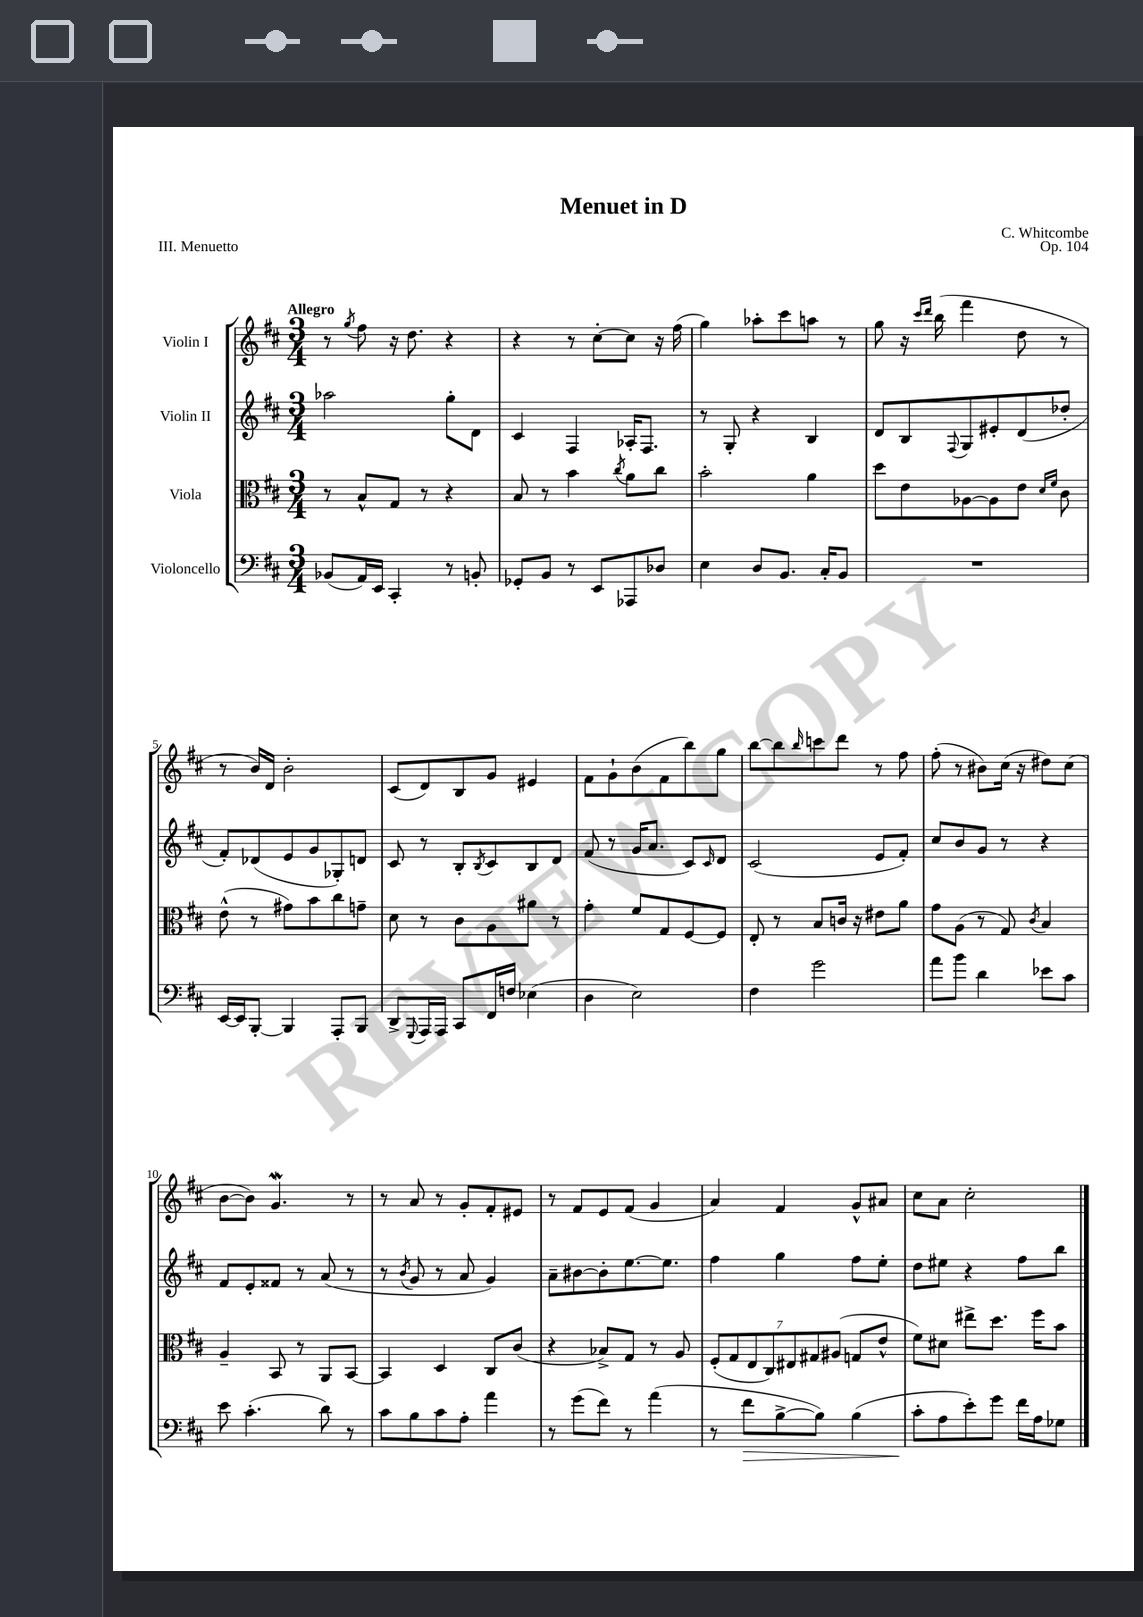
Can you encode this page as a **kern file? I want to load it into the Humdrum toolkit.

**kern	**kern	**kern	**kern
*staff4	*staff3	*staff2	*staff1
*clefF4	*clefC3	*clefG2	*clefG2
*k[f#c#]	*k[f#c#]	*k[f#c#]	*k[f#c#]
*M3/4	*M3/4	*M3/4	*M3/4
(8BB-	8r	2aa-	8r
.	.	.	8qgg
16AA)	8B^^	.	8ff#
16EE	.	.	.
4CC#'	8G	.	16r
.	.	.	8.dd
.	8r	.	.
8r	4r	8gg'	4r
8BB'	.	8d	.
=	=	=	=
8GG-'	8B	4c#	4r
8BB	8r	.	.
8r	4b	4F#	8r
8EE	.	.	[8cc#'
.	8qcc#	.	.
8AAA-	8a	16A-'	8cc#]
.	.	8.F#	.
8D-	8cc#	.	16r
.	.	.	(16ff#
=	=	=	=
4E	2b'	8r	4gg)
.	.	8G'	.
8D	.	4r	8aa-'
8.BB	.	.	8ccc#
.	4a	4B	8aa
16C#'	.	.	.
8BB	.	.	8r
=	=	=	=
2.r	8dd	8d	8gg
.	8e	8B	16r
.	.	.	16qqccc#
.	.	.	16qqddd
.	.	.	(16bb
.	.	8qqF#	.
.	[8A-	8G	4fff#
.	8A-]	8e#'	.
.	8e	(8d	8dd
.	16qqd	.	.
.	16qqf#	.	.
.	8c#	8dd-'	8r
=	=	=	=
[16EE	(8e^^	8f#')	8r
16EE]	.	.	.
[8BBB'	8r	(8d-	16b)
.	.	.	16d
4BBB]	8g#)	8e	2b'
.	8b	8g	.
8AAA'	8cc#	8G-')	.
8BBB	8g~	8d	.
=	=	=	=
8DD^	8d	8c#	(8c#
8qqGGG	.	.	.
16AAA	8r	8r	8d)
16AAA	.	.	.
8CC#	8c#	8B'	8B
.	.	8qB	.
16FF#	8A	8c#	8g
16F	.	.	.
(4E-	8a#	8B	4e#
.	8r	8d	.
=	=	=	=
4D	4g'	(8f#	8f#
.	.	8r	8g`
2E)	8f#	16g	(8b
.	.	8.a	.
.	8G	.	8f#
.	[8F#	8c#)	8bb)
.	.	16qqc#	.
.	8F#]	8d	8gg
=	=	=	=
4F#	8E'	(2c#	[8bb
.	8r	.	8bb]
.	.	.	16qqbb
2g	8B	.	8ccc
.	16c	.	8ddd
.	16r	.	.
.	8e#	8e	8r
.	8a	8f#')	8ff#
=	=	=	=
8a	8g	8cc#	(8ff#'
8b	(8A	8b	8r
4d	8r	8g	8b#)
.	8G)	8r	(16cc#
.	.	.	16r
.	8qc#	.	.
8e-	4B	4r	8dd#)
8c#	.	.	(8cc#
=	=	=	=
8e	4A~	8f#	[8b
(4.c#'	.	8e'	8b])
.	8BB	8f##	4.g
.	8r	8r	.
8d)	8AA	(8a	.
8r	[8BB	8r	8r
=	=	=	=
8c#	4BB]	8r	8r
.	.	8qb	.
8B	.	8g	8a
8c#	4D	8r	8r
8A'	.	8a	8g'
4a	8C#	4g)	8f#'
.	(8c#	.	8e#
=	=	=	=
8r	4r	8a~	8r
(8g	.	[8b#	8f#
8f#)	8B-^)	8b#']	8e
8r	8G	[8.ee	(8f#
(4a	8r	.	4g
.	.	8.ee]	.
.	8A	.	.
=	=	=	=
8r	(14F#'	4ff#	4a)
.	14G	.	.
8f#	.	.	.
.	14E	.	.
.	14C#)	.	.
[8B^	.	4gg	4f#
.	14E#	.	.
.	14G#	.	.
8B])	.	.	.
.	(14A#	.	.
(4B	8G	8ff#	8g^^
.	8e^^	8ee'	8a#
=	=	=	=
8c#'	8f#)	8dd	8cc#
8A	8d#	8ee#	8a
8e')	8ee#^	4r	2cc#'
8g	8.dd	.	.
16f#	.	8ff#	.
16A	16ff#	.	.
8G-	8b	8bb	.
==	==	==	==
*-	*-	*-	*-
